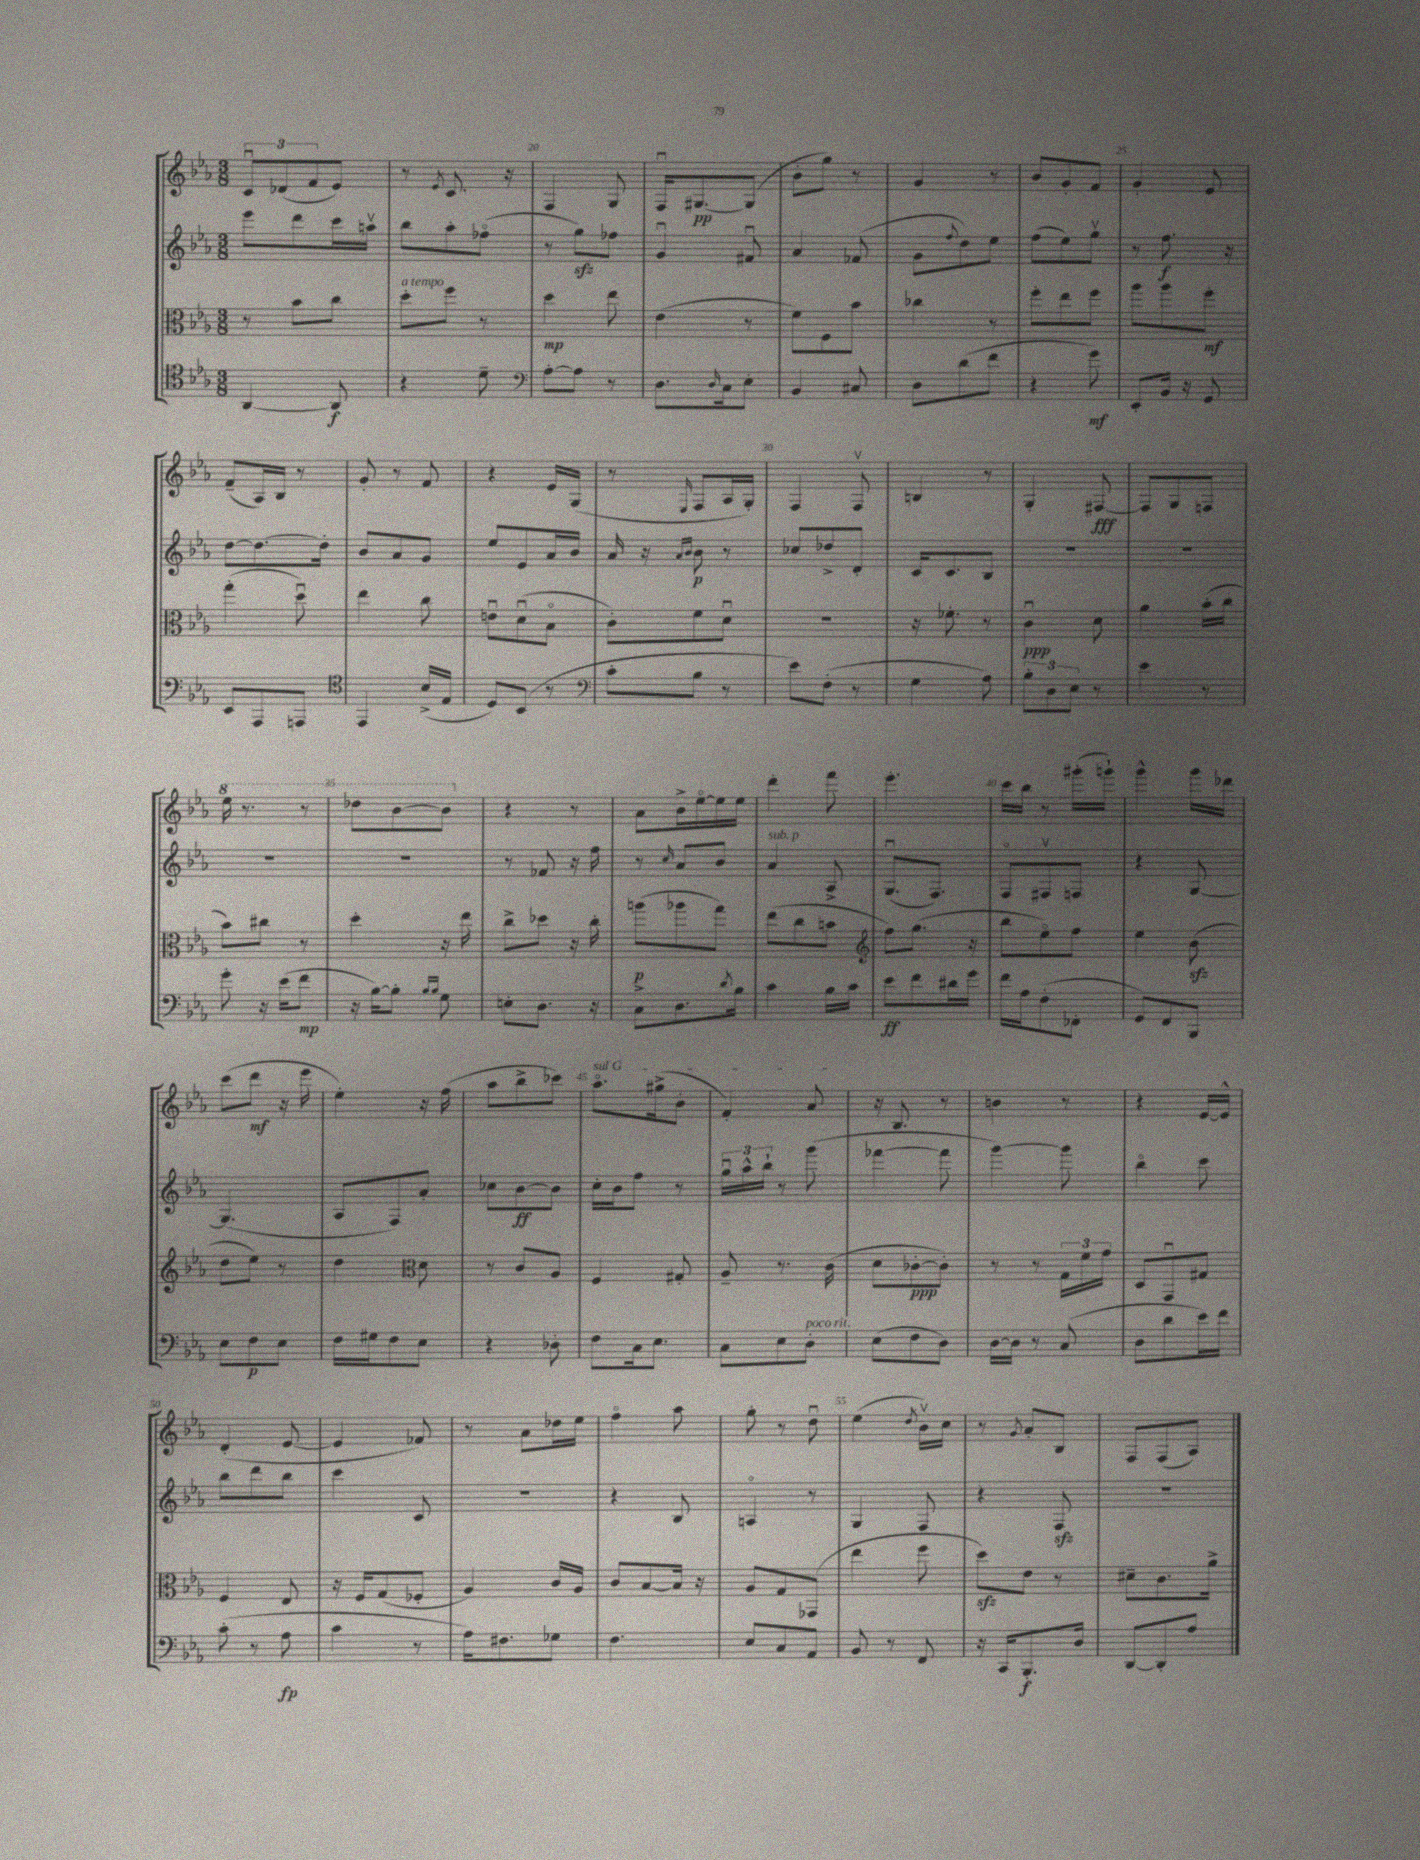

**kern	**kern	**kern	**kern
*staff4	*staff3	*staff2	*staff1
*clefC4	*clefC3	*clefG2	*clefG2
*k[b-e-a-]	*k[b-e-a-]	*k[b-e-a-]	*k[b-e-a-]
*M3/8	*M3/8	*M3/8	*M3/8
[4AA-	8r	8eee-	12cu
.	.	.	(12d-
.	8b-	8ddd	.
.	.	.	12f
8AA-]	8cc	16ccc	8e-)
.	.	16aav	.
=	=	=	=
4r	8dd'	8bb-	8r
.	.	.	8qe-
.	8ff	8aa-'	8.c
8d~	8r	(8ff-o	.
.	.	.	16r
=	=	=	=
*clefF4	*	*	*
[8A-'	4dd	8r	4F
8A-]	.	8gg)	.
8r	8ee-	8ff-	8G
=	=	=	=
8.D	(4e-	4gu	16Fu
.	.	.	[8.G#
16qqD	.	.	.
16C	.	.	.
8E-'	8r	8f#u	(8G#]
=	=	=	=
4BB-	8f)	4a-	8b-'
.	8F	.	8gg)
8C#	8b-	(8f-	8r
=	=	=	=
8D	4cc-	8g	4g
.	.	8qqff	.
(8d	.	8dd)	.
8f	8r	8ee-	8r
=	=	=	=
4r	8ff'	(8ff	8b-
.	8ee-	8ee-)	8g'
8g)	8ff	8ggv	8f
=	=	=	=
8EE-'	8aa-	8r	4g'
16BB-	8aa-	8.ff	.
16r	.	.	.
8GG	8ff'	.	8e-
.	.	16r	.
=	=	=	=
8EE-	(4gg'	[8dd	(8f~
8AAA-	.	8.dd_	16A-)
.	.	.	16B-
8AAA	8ddu)	.	8r
.	.	16dd']	.
=	=	=	=
*clefC4	*	*	*
4EE-	4ee-	8b-	8g'
.	.	8a-	8r
(16B-^	8cc	8g	8f
16E-	.	.	.
=	=	=	=
8D)	8eu	8ee-	4r
(8BB-	(8du	8e-	.
8r	8B-o	16a-	16e-
.	.	16b-	(16G
=	=	=	=
*clefF4	*	*	*
8c'	8c')	16a-	8r
.	.	16r	.
.	.	16qqa-	.
.	.	16qqb-	16qqE-
8B-	8f	8b-	8F
8r	8du	8r	16A-
.	.	.	16G')
=	=	=	=
8e-)	4.r	8cc-	4F
(8F'	.	8dd-^	.
8r	.	8d'	8Fv
=	=	=	=
4G	16r	16c	4B
.	8.f-'	8.c	.
8A-)	8r	8B-	8r
=	=	=	=
12B-'	4cu	4.r	4G'
12D	.	.	.
12E-	.	.	.
8r	8d	.	[8F#
=	=	=	=
4e-	4a-	4.r	8F#]
.	.	.	8G
8r	(16b-'	.	8F
.	16cc	.	.
=	=	=	=
8g'	8b-)	4.r	16eee-
.	.	.	8.r
16r	8cc#	.	.
(16e-	.	.	.
8f	8r	.	8r
=	=	=	=
16r	4dd'	4.r	8ddd-
[16B-)	.	.	.
8B-']	.	.	[8bb-
16qqB-	.	.	.
16qqB-	.	.	.
8G	16r	.	8bb-]
.	16ee-	.	.
=	=	=	=
8E'	8cc^	8r	4r
8.D	8dd-	8f-	.
.	16r	16r	8r
16r	16cc'	16ff	.
=	=	=	=
8C^	(8aa	8r	8a-
.	.	16qqcc	.
8.D	8aa-	8a-	16b-^
.	.	.	[16ee-o
.	8gg)	8b-	16ee-]
8qd	.	.	.
16B-	.	.	16ee-
=	=	=	=
4c	(8ee-	4a-	4ddd'
.	8cc	.	.
16B-	8b	8A-^	8fff
16c	.	.	.
=	=	=	=
*	*clefG2	*	*
8e-	8ff)	(8.Gu	4.eee-'
8f	(8.gg	.	.
.	.	8.F)	.
16d#	.	.	.
16g	16r	.	.
=	=	=	=
16f	8bb-	8Fo	16ccc
16A-	.	.	16bb-
(8F'	8ee-o)	8F#v	8r
8FF-'	8ff	8F	(16ggg#'
.	.	.	16ggg`)
=	=	=	=
8GG)	4ee-	4r	4ggg^^
8FF	.	.	.
8BBB-	(8b-	[8G	16ggg
.	.	.	16ddd-
=	=	=	=
8E-	8dd	(4.G]	(8ccc
8F	8ee-)	.	8ddd
8E-	8r	.	16r
.	.	.	16eee-
=	=	=	=
16F	4dd	8A-	4ee-')
16G#	.	.	.
8F	.	8F)	.
*	*clefC3	*	*
8E-	8d	8a-'	16r
.	.	.	(16ff
=	=	=	=
4r	8r	8cc-	8aa-
.	8c	[8b-	8bb-^
8D-'	8A-	8b-]	8ccc-)
=	=	=	=
8F	4F	16cc'	8.aa-o
.	.	16b-	.
16C	.	8ff	.
8.E-	.	.	(16gg#^
.	8G#'	8r	8b-'
=	=	=	=
8C	8A-~	24ggu	4f')
.	.	24aa-^^	.
.	.	24bb-`	.
8E-	8.r	8r	.
8D'	.	(8ggg	8a-
.	(16c	.	.
=	=	=	=
(8E-	8d	[4fff-	16r
.	.	.	8.B-
8F	[8c-'	.	.
8D)	8c-'])	8fff-]	8r
=	=	=	=
[16D	8r	[4ggg)	4b
16D]	.	.	.
8r	8r	.	.
(8C	24G	8ggg]	8r
.	24f	.	.
.	24g	.	.
=	=	=	=
8D	8D	4bb-o	4r
8d	8GGu	.	.
16e-)	8G#	8ccc	[16e-
16f	.	.	16e-^^]
=	=	=	=
(8c'	4F	8bb-	(4d'
8r	.	8ddd	.
8A-	8E-	8bb-	[8e-
=	=	=	=
4c	16r	4ccc	4e-]
.	16F	.	.
.	(8G	.	.
8r	8F-'	8c	8f-)
=	=	=	=
16A-)	4A-)	4.r	8r
8.F#	.	.	.
.	.	.	8a-
8G-	16c	.	16dd-
.	16A-	.	16ee-
=	=	=	=
4.F	8c	4r	4ffo
.	[8B-	.	.
.	16B-]	8B-	8aa-
.	16r	.	.
=	=	=	=
8E-	8A-	4Ao	8gg'
8C	8G	.	8r
8AA-	(8GG-	8r	8ddu
=	=	=	=
8BB-	4ee-	4G	(4ee-
8r	.	.	.
.	.	.	8qdd
8FF	8ff	8F	16b-v)
.	.	.	16cc
=	=	=	=
16r	8dd)	4r	8r
16CC	.	.	.
.	.	.	8qg
8.BBB-'	8e-	.	8a-'
.	8r	8F	8B-
16D	.	.	.
=	=	=	=
[8DD	8d#~	4.r	8F
8DD']	8.c	.	(8F
8A-	.	.	8A-)
.	16a-^	.	.
==	==	==	==
*-	*-	*-	*-
